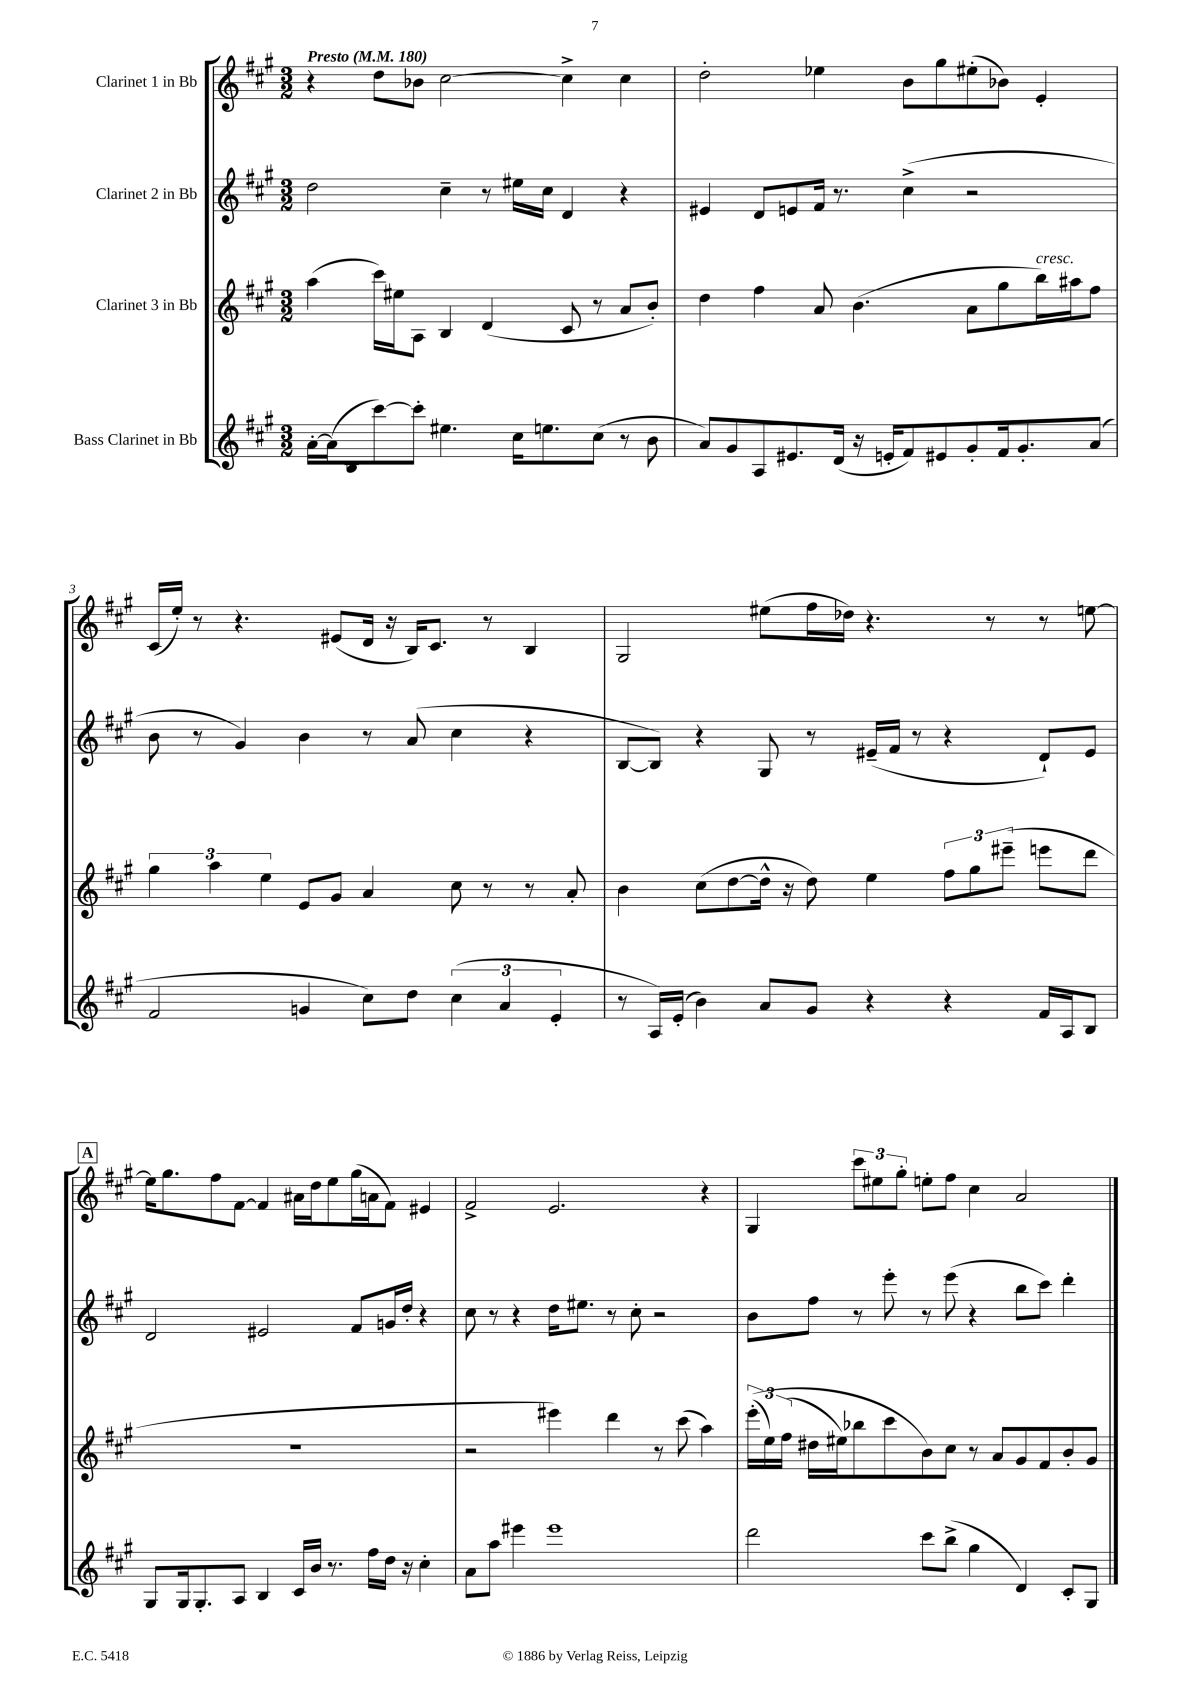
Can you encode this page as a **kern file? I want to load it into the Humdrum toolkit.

**kern	**kern	**kern	**kern
*staff4	*staff3	*staff2	*staff1
*clefG2	*clefG2	*clefG2	*clefG2
*k[f#c#g#]	*k[f#c#g#]	*k[f#c#g#]	*k[f#c#g#]
*M3/2	*M3/2	*M3/2	*M3/2
*MM180	*MM180	*MM180	*MM180
[16a'	(4aa	2dd	4r
(16a]	.	.	.
8B	.	.	.
[8ccc#)	16ccc#)	.	8dd
.	16ee#	.	.
8ccc#']	8A	.	8b-
4.ee#	4B	4cc#~	[2cc#
.	(4d	8r	.
16cc#	.	16ee#	.
8.ee	.	16cc#	.
.	8c#	4d	4cc#^]
(8cc#	8r	.	.
8r	8a	4r	4cc#
8b	8b')	.	.
=	=	=	=
8a)	4dd	4e#	2dd'
8g#	.	.	.
8A	4ff#	8d	.
8.e#	.	8e	.
.	8a	16f#	4ee-
(16d	.	8.r	.
16r	(4.b	.	.
16e'	.	.	.
8f#)	.	(4cc#^	8b
8e#	.	.	8gg#
8g#'	8a	2r	(8ee#'
16f#	8gg#	.	8b-)
8.g#'	.	.	.
.	16bb)	.	4e'
.	16aa#	.	.
(8a	8ff#	.	.
=	=	=	=
2f#	6gg#	8b	(16c#
.	.	.	16ee')
.	.	8r	8r
.	6aa	.	.
.	.	4g#)	4.r
.	6ee	.	.
4g	8e	4b	.
.	8g#	.	(8e#
8cc#)	4a	8r	16d
.	.	.	16r
8dd	.	(8a	16B)
.	.	.	8.c#
(6cc#	8cc#	4cc#	.
.	8r	.	8r
6a	.	.	.
.	8r	4r	4B
6e'	.	.	.
.	8a'	.	.
=	=	=	=
8r	4b	[8B	2G#
16A)	.	8B])	.
(16e'	.	.	.
4b)	(8cc#	4r	.
.	[8dd	.	.
8a	16dd^^]	8G#	(8ee#
.	16r	.	.
8g#	8dd)	8r	16ff#
.	.	.	16dd-)
4r	4ee	(16e#~	4.r
.	.	16f#	.
.	.	8r	.
4r	12ff#	4r	.
.	12gg#	.	.
.	.	.	8r
.	(12eee#~	.	.
16f#	8eee	8d`)	8r
16A	.	.	.
8B	8ddd	8e#	[8ee
=	=	=	=
8G#	1.r	2d	16ee]
.	.	.	8.gg#
16G#	.	.	.
8.G#'	.	.	.
.	.	.	8ff#
8A	.	.	[8f#
4B	.	2e#	4f#]
16c#	.	.	16a#
16b	.	.	16dd
8.r	.	.	8ee
.	.	8f#	(16gg#
16ff#	.	.	16a
16dd	.	16g	8f#)
16r	.	16dd'	.
4cc#'	.	4r	4e#
=	=	=	=
8a	2r	8cc#	2f#^
8aa	.	8r	.
4eee#	.	4r	.
1eee#	4eee#)	16dd	2.e
.	.	8.ee#	.
.	4ddd	8r	.
.	.	8cc#'	.
.	8r	2r	.
.	(8ccc#	.	.
.	4aa)	.	4r
=	=	=	=
2ddd	&((24eee'	8b	4G#
.	24ee)	.	.
.	(24ff#	.	.
.	16dd#	8ff#	.
.	16ee#)	.	.
.	8bb-	8r	12ccc#
.	.	.	12ee#
.	8ccc#	8eee'	.
.	.	.	12gg#'
8ccc#	8b&)	8r	8ee'
(8bb^	8cc#	(8eee	8ff#
4gg#	8r	4r	4cc#
.	8a	.	.
4d)	8g#	8bb	2a
.	8f#	8ccc#)	.
8c#'	8b'	4ddd'	.
8G#	8g#	.	.
==	==	==	==
*-	*-	*-	*-
